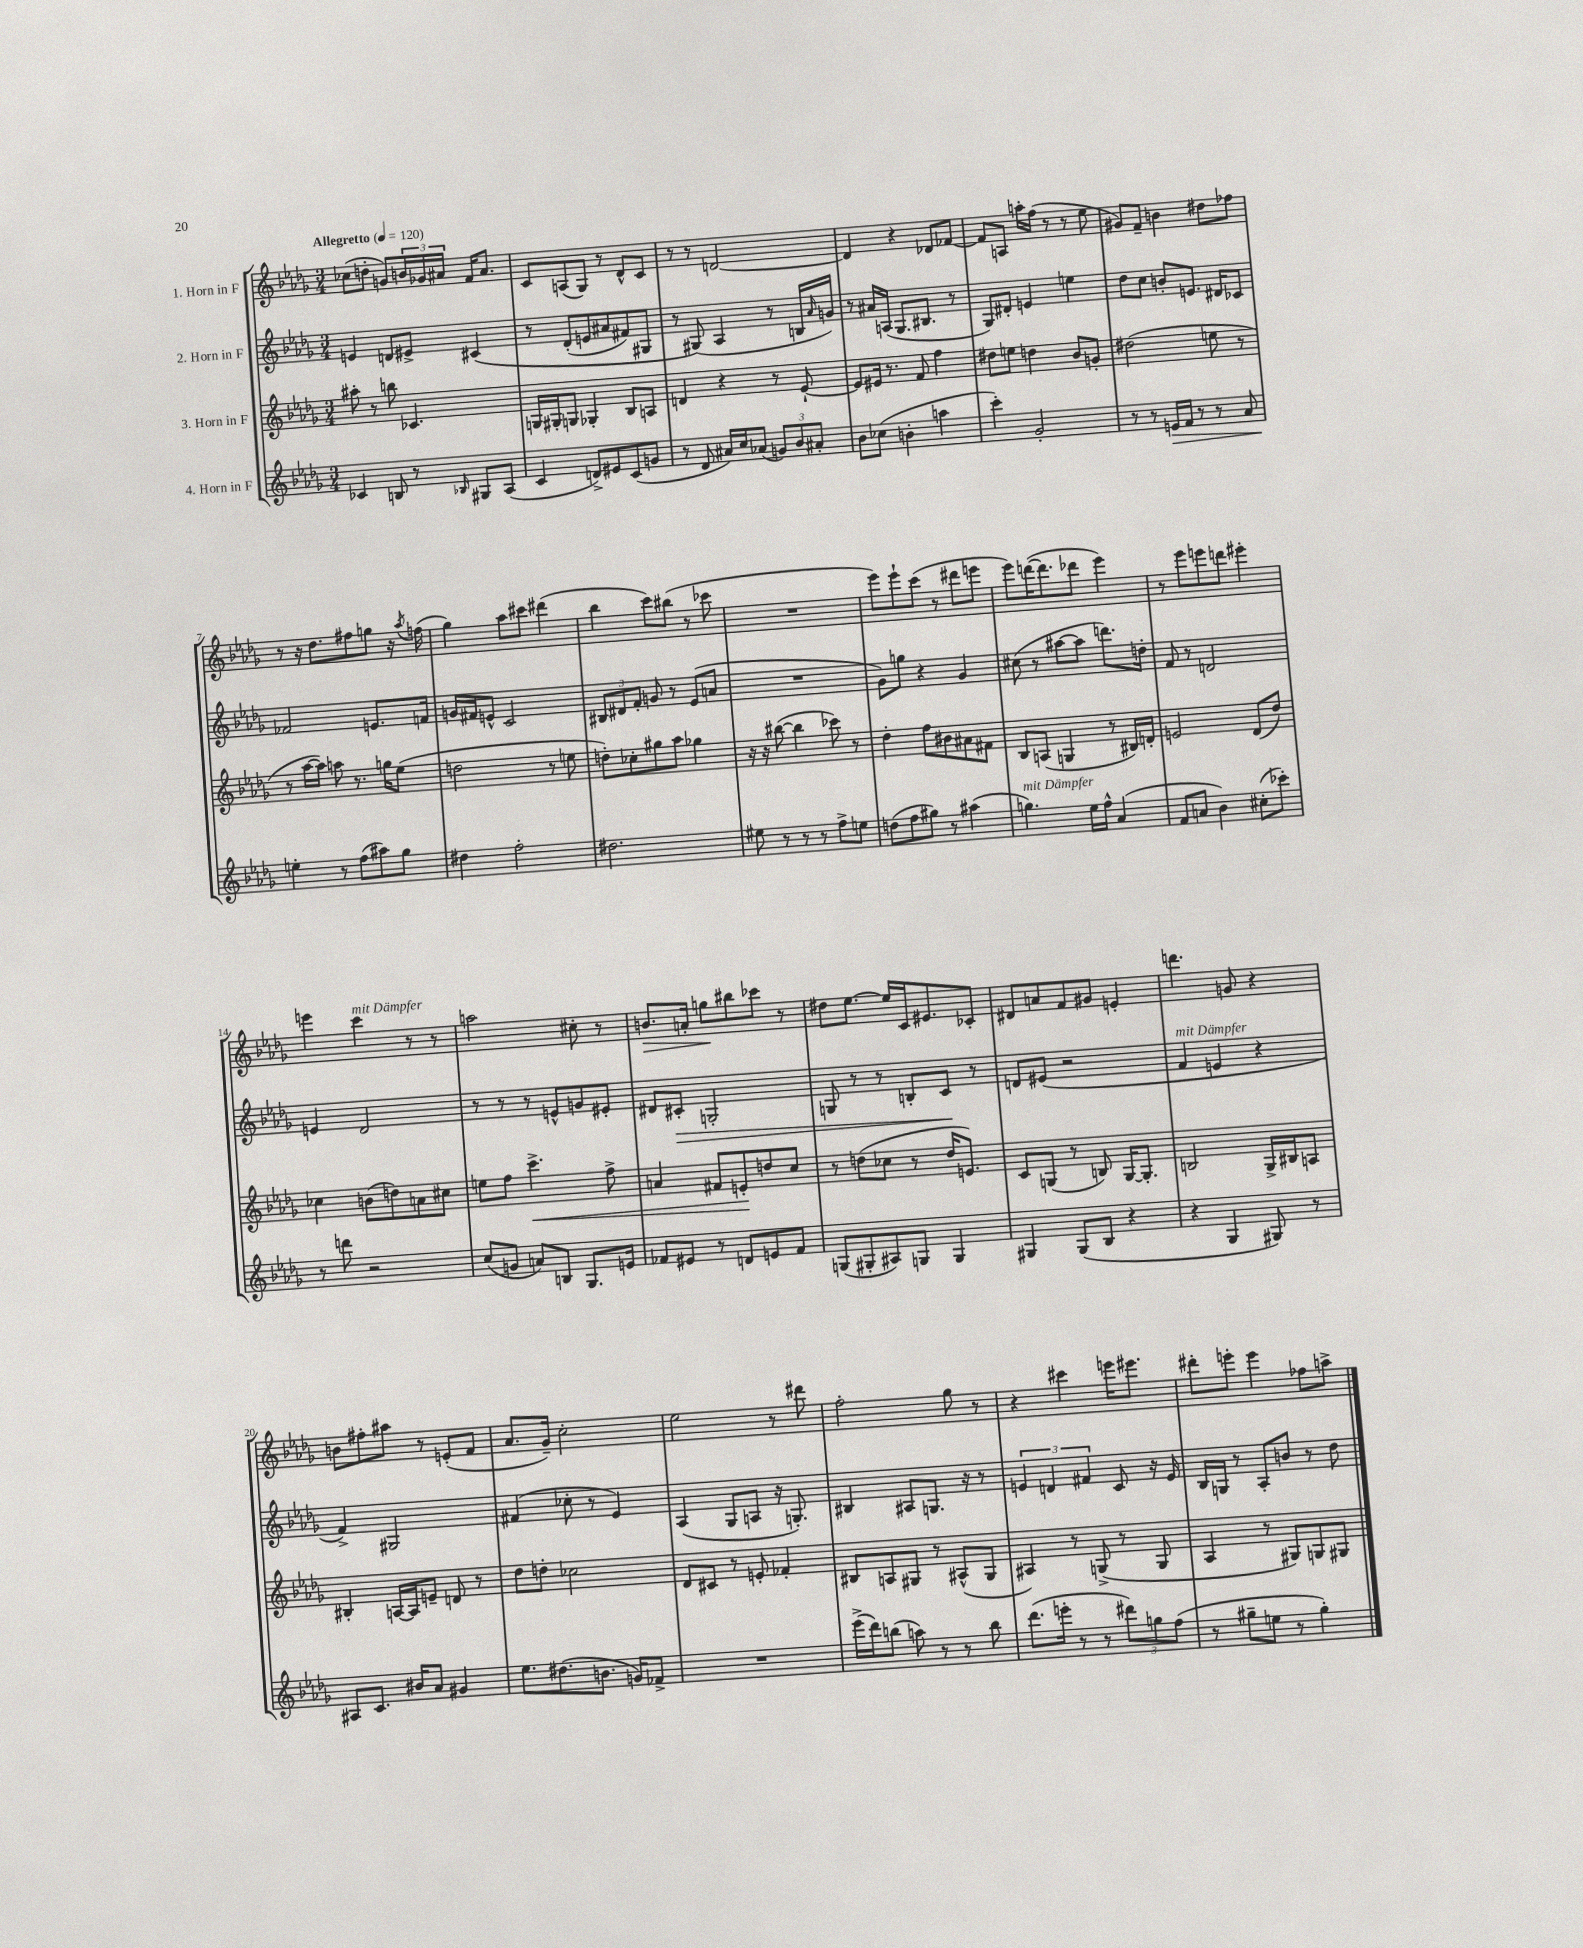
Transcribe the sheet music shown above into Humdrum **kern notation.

**kern	**kern	**kern	**kern
*staff4	*staff3	*staff2	*staff1
*clefG2	*clefG2	*clefG2	*clefG2
*k[b-e-a-d-g-]	*k[b-e-a-d-g-]	*k[b-e-a-d-g-]	*k[b-e-a-d-g-]
*M3/4	*M3/4	*M3/4	*M3/4
*MM120	*MM120	*MM120	*MM120
4c-	8aa#'	4e	(8cc-
.	8r	.	8dd'
8B	8bb	8d	8g)
8r	4.c-	8e#^	24b
.	.	.	24g-
.	.	.	24a#
16qqB-	.	.	.
8G#	.	&(4c#	16f
.	.	.	8.a#
(8A-	.	.	.
=	=	=	=
4c	16G	8r	8c
.	16G#'	.	.
.	8G	(8d-'	(8A
8d^)	4G-'	8e	8G-)
8e#	.	8a#	8r
(8c	8B-	8f#)	8d-^^
8g	8A	8G#	8c
=	=	=	=
8r	4d	8r	8r
8d-	.	(8G#&)	8r
16a#)	4r	4A-	[2d
16cc	.	.	.
(8a-	.	.	.
12g)	8r	8r	.
12b-	.	.	.
.	[8e-`	16B	.
12a#'	.	.	.
.	.	16qqa-	.
.	.	16g)	.
=	=	=	=
8b-	8e-]	8r	4d]
(8cc-	16e#	16a#	.
.	8.r	(16A	.
4b'	.	8.G-	4r
.	8f	.	.
.	.	8.B#	.
4aa	4ff	.	8d-
.	.	8r	[8f-
=	=	=	=
4ccc')	8dd#	8G-)	8f-]
.	8ee	8d#'	8A
2g-'	4dd	4e	16aa'
.	.	.	(16ff
.	.	.	8r
.	8b-	4ee	8r
.	8g'	.	8ee-
=	=	=	=
8r	(2dd#	8dd-	8g#)
8r	.	8cc	8f~
16e	.	8b'	4b
16f	.	.	.
8r	.	8.e	.
8r	8ee	.	8dd#
.	.	16d#	.
8a-	8r	8c-	8ff-
=	=	=	=
4ee'	8r	2f-	8r
.	[16aa-	.	16r
.	16aa-])	.	8.dd-
8r	8aa	.	.
(8ff	8.r	.	8ff#
8aa#)	.	8.e	8gg
.	16gg	.	.
8gg-	(8ee-	.	16r
.	.	.	8qaa-
.	.	16f	(16ff
=	=	=	=
4dd#	2dd	16g	4gg-)
.	.	16f#	.
.	.	8e^^	.
2ff'	.	2c	8aa-
.	.	.	8ccc#
.	8r	.	(4ddd#
.	8ee	.	.
=	=	=	=
2.dd#	8dd')	12B#	4bb-
.	.	12d#	.
.	8cc-'	.	.
.	.	12f'	.
.	8gg#	8g	8ccc)
.	8aa-	8r	(8bb#
.	4gg-	(8e-	8r
.	.	8a	8ccc-
=	=	=	=
8ee#	16r	2.r	2.r
.	16r	.	.
8r	([8bb#	.	.
8r	4bb#]	.	.
8r	.	.	.
8ff^	8ccc-)	.	.
8ee	8r	.	.
=	=	=	=
(8dd	4dd-'	8g-)	8eee-)
8ff	.	8gg	8eee-`
8gg#)	8ff	4r	(8ccc
8r	8b#	.	8r
(4aa#	8a#	4g-	8ddd#
.	8f#	.	8eee
=	=	=	=
4.gg)	8B-	(8cc#	8eee-)
.	(8A	8r	([16ddd
.	.	.	8.ddd]
.	4G	[8aa#	.
16ee-	.	8aa#]	8ddd-
16ff^^	.	.	.
(4a-	8r	8.ddd)	4eee-)
.	16B#)	.	.
.	16d'	16dd'	.
=	=	=	=
8f	2e	8f	8r
8a	.	8r	8eee-
4b-)	.	2d	8eee
.	.	.	8ddd
(8cc#'	(8d-	.	4eee#'
8ccc-')	8dd-)	.	.
=	=	=	=
8r	4cc-	4e	4eee
8ddd	.	.	.
2r	(8b	2d-	4ccc
.	8dd)	.	.
.	8a	.	8r
.	8cc#	.	8r
=	=	=	=
(8cc	8ee	8r	2aa
8g	8ff	8r	.
8a)	4.ccc^	8r	.
8B	.	8e^^	.
8.G-	.	8g	8cc#'
.	8ff^	8e#'	8r
16e	.	.	.
=	=	=	=
8f-	4a	8d#	8.b
8e#	.	8c#'	.
.	.	.	16a'
8r	8f#	2G'	8gg
8d	8e'	.	8bb#
8e	8dd	.	8ccc-
8f-	8cc	.	8r
=	=	=	=
(8G	8r	8G	8dd#
8G#'	(8dd	8r	[8.ee-
8A#)	8cc-	8r	.
.	.	.	16ee-]
8G	8r	8B'	16c
.	.	.	8.e#
4G	16dd	8c	.
.	8.e)	.	.
.	.	8r	8c-'
=	=	=	=
4G#	8c	8d	8d#
.	(8G	(8e#	8a
(8G#	8r	2r	8f
8B-	8B)	.	8g#
4r	[16G	.	4e'
.	8.G']	.	.
=	=	=	=
4r	2B	4f	4.ddd
4G-	.	4e	.
.	.	.	8g
8G#)	16G-^	4r	4r
.	16B#	.	.
8r	8A	.	.
=	=	=	=
8A#	4B#'	4f^)	8b
8.c	.	.	8ff#'
.	[16A	2G#	8aa#
16b#	16A]	.	.
8a-	8e~	.	8r
4g#	8d	.	(8e'
.	8r	.	8f
=	=	=	=
8.ee-	8dd-	(4f#	8.a-
.	8dd'	.	.
(8.dd#	.	.	16g-~)
.	2cc-	8cc-'	2cc'
8.b	.	8r	.
.	.	4e-)	.
16g)	.	.	.
8f-^	.	.	.
=	=	=	=
2.r	8d-	(4A-	2ee-
.	8c#	.	.
.	8r	8G-	.
.	8e'	8A	.
.	4f-'	16r	8r
.	.	8.G')	.
.	.	.	8ddd#
=	=	=	=
(16eee-^	8B#	4B#	2ff'
16ddd-)	.	.	.
(8bb	8A	.	.
8aa)	8G#	8A#	.
8r	8r	8.G	.
8r	(8A#^^	.	8gg-
.	.	16r	.
8bb	8G#	8r	8r
=	=	=	=
(8.ddd-	4A#)	6e	4r
.	.	6d	.
16eee'	.	.	.
8r	8r	.	4ccc#
.	.	6f#	.
8r	(8G^	.	.
12ddd#)	8r	8c	16eee
.	.	.	8.eee#
12gg	.	.	.
.	8G	16r	.
(12ff	.	.	.
.	.	16e	.
=	=	=	=
8r	4A-	16B-	8ddd#'
.	.	16G	.
8gg#~	.	8r	8eee'
8ee	8r	8A-'	4eee
8r	8G#)	8b	.
4gg#')	8G	8r	8ff-
.	8G#	8dd-	8aa^
==	==	==	==
*-	*-	*-	*-
